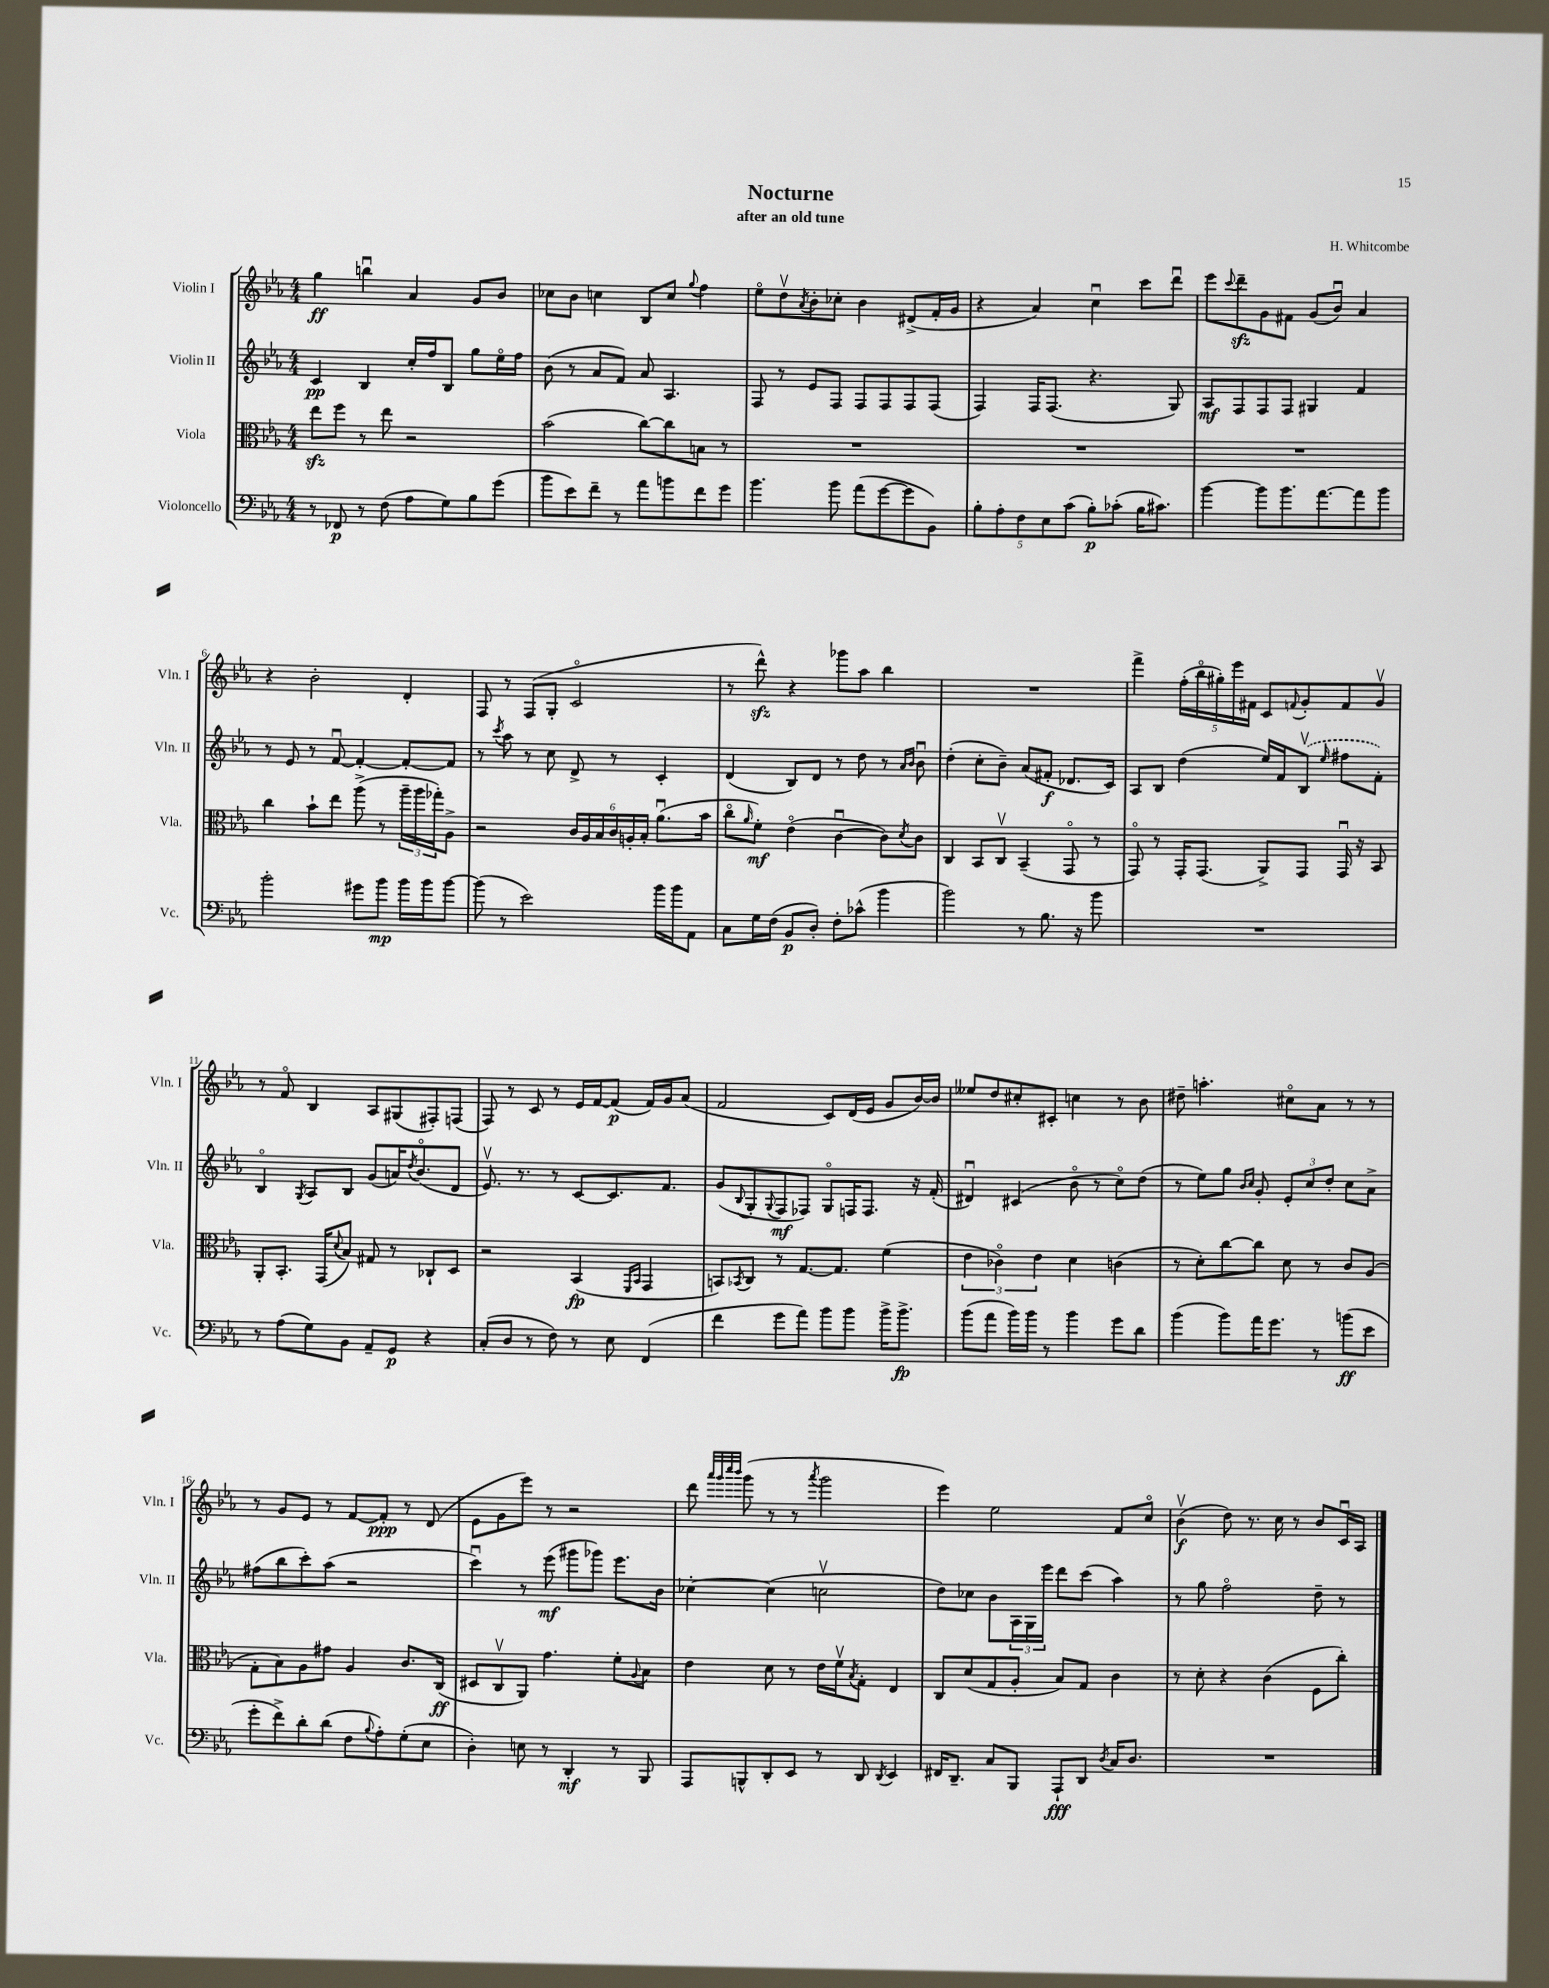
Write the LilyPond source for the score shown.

\header { title = "Nocturne" composer = "H. Whitcombe" subtitle = "after an old tune" }
<<
\new StaffGroup <<
\new Staff = "s0" \with { instrumentName = "Violin I" shortInstrumentName = "Vln. I" } {
    \clef treble \key ees \major \numericTimeSignature \time 4/4
    g''4\ff b''4\downbow aes'4 g'8 bes'8 |
    ces''8 bes'8 c''4 bes8 c''8 \appoggiatura { g''8 } f''4 |
    ees''8\flageolet d''8\upbow \acciaccatura { aes'8 } bes'8-. ces''8-. bes'4 dis'8->( f'16-. g'16 |
    r4 aes'4) c''4\downbow c'''8 d'''8\downbow |
    ees'''8 \appoggiatura { c'''8 } d'''8--\sfz g'8 fis'8 g'8( bes'8\downbow) aes'4 |
    r4 bes'2-. d'4-. |
    f8 r8 f8( g8-. c'2\flageolet |
    r8 d'''8-^\sfz) r4 ges'''8 aes''8 bes''4 |
    R1 |
    f'''4-> \tuplet 5/4 { f''16-.( bes''16\flageolet gis''16-.) ees'''16 fis'16 } c'8 \appoggiatura { f'8 } g'8-. f'8 g'8\upbow |
    r8 f'8\flageolet bes4 aes8 gis8( fis8-.) f8( |
    f8) r8 c'8 r8 ees'16 f'16~ f'8\p( f'16) g'16 aes'8( |
    f'2 c'8) d'16( ees'16 g'8 bes'16~) bes'16 |
    eeses''8 d''8 cis''8-. cis'8-. c''4 r8 bes'8 |
    dis''8-- a''4.-. cis''8\flageolet aes'8 r8 r8 |
    r8 g'8 ees'8 r8 f'8~ f'8-.\ppp r8 d'8( |
    ees'8 g'8 ees'''8) r8 r2 |
    d'''8 \grace { aes'''32 g'''32 c''''32 bes'''32 } g'''8( r8 r8 \acciaccatura { aes'''8 } g'''2 |
    ees'''4) ees''2 f'8 c''8\flageolet |
    bes'4\upbow\f( d''8) r8. c''16 r8 bes'8 c'16\downbow aes16 \bar "|." |
}
\new Staff = "s1" \with { instrumentName = "Violin II" shortInstrumentName = "Vln. II" } {
    \clef treble \key ees \major \numericTimeSignature \time 4/4
    c'4\pp bes4 c''16-. f''16 bes8 g''8 ees''16\flageolet f''16 |
    bes'8( r8 aes'8 f'8) aes'8 aes4. |
    f8 r8 ees'8 f8 f8 f8 f8 f8( |
    f4) f16 f8.( r4. g8) |
    aes8\mf f8 f8 f8 gis4 f'4 |
    r8 ees'8 r8 f'8~\downbow f'4~-. f'8~-. f'8 |
    r8 \acciaccatura { c'''8 } aes''8 r8 c''8 d'8-> r8 c'4-. |
    d'4( bes8) d'8 r8 d''8 r8 \grace { aes'16 bes'16 } bes'8\downbow |
    d''4-.( c''8-. bes'8--) aes'8( fis'8-.\f des'8. c'16) |
    aes8 bes8 d''4( ees''16) f'16 \once \slurDashed bes8\upbow( \grace { ees''16 } fis''8 f'8-.) |
    bes4\flageolet \acciaccatura { g8 } aes8 bes8 g'8( a'16) \acciaccatura { d''8 } bes'8.\flageolet( d'8 |
    ees'8.\upbow) r8. r8 c'8~ c'8. f'8. |
    g'8( \appoggiatura { bes8 } g8-. \appoggiatura { g8 } f8\mf fes8) g8\flageolet f16 f8. r16 f'16-.( |
    dis'4\downbow) cis'4( bes'8\flageolet r8 c''8\flageolet) d''8( |
    r8 ees''8) g''8 \grace { bes'16 c''16 } g'8-. \tuplet 3/2 { ees'8-. c''8 d''8-. } c''8 aes'8-> |
    fis''8( bes''8 c'''8-.) aes''8( r2 |
    c'''4\downbow) r8 ees'''8\mf( gis'''8 ges'''8) ees'''8. bes'16 |
    ces''4~-. ces''4( c''2\upbow |
    d''8) ces''8 bes'8 \tuplet 3/2 { aes16 g16 ees'''16 } d'''8 c'''8( aes''4) |
    r8 g''8 f''2\flageolet d''8-- r8 \bar "|." |
}
\new Staff = "s2" \with { instrumentName = "Viola" shortInstrumentName = "Vla." } {
    \clef alto \key ees \major \numericTimeSignature \time 4/4
    ees''8\sfz f''8 r8 ees''8 r2 |
    bes'2( c''8~) c''8 b8 r8 |
    R1 |
    R1 |
    R1 |
    c''4 bes'8-! ees''8 aes''8->( r8 \tuplet 3/2 { aes''16-- aes''16 ges''16-.) } aes8-> |
    r2 \tuplet 6/4 { c'16 aes16 bes16 c'16 a16-. bes16-. } aes'8.\downbow( bes'16 |
    c''8\flageolet \grace { aes'16 } f'8-.\mf) ees'4\flageolet( c'4~\downbow c'8) \acciaccatura { d'8 } c'8 |
    c4 bes,8 c8\upbow bes,4--( g,8\flageolet r8 |
    g,8\flageolet) r8 g,16-. g,8.( aes,8->) g,8 g,16\downbow r16 bes,8 |
    aes,8-. bes,8.-. g,16( \appoggiatura { d'8 } bes8) gis8 r8 ces8-! d8 |
    r2 bes,4\fp( \grace { f,16 bes,16 } g,4 |
    b,8) \acciaccatura { bes,8 } c8 r8 g8.~ g8. f'4( |
    \tuplet 3/2 { ees'4 ces'4\flageolet) ees'4 } d'4 c'4( |
    r8 d'8-.) c''8~ c''8 d'8 r8 c'8 aes8( |
    g8-. bes8) aes8 gis'8 aes4 c'8. c16\ff( |
    dis8 c8\upbow aes,8) g'4. f'8-. \appoggiatura { aes8 } bes8 |
    ees'4 d'8 r8 ees'16 f'16\upbow \acciaccatura { bes8 } g8-. ees4 |
    c8 d'8( g8 aes8-. bes8) g8 c'4 |
    r8 d'8-. r4 c'4( f8 c''8-.) \bar "|." |
}
\new Staff = "s3" \with { instrumentName = "Violoncello" shortInstrumentName = "Vc." } {
    \clef bass \key ees \major \numericTimeSignature \time 4/4
    r8 fes,8\p r8 f8( aes8 g8) bes8 g'8( |
    bes'8 ees'8) f'8-- r8 aes'8 b'8 f'8 g'8 |
    bes'4. bes'8 aes'8( g'8~ g'8 bes,8) |
    \tuplet 5/4 { bes8-. aes8-. f8 ees8 c'8( } bes8-.\p) ces'8-.( bes16 cis'8.) |
    bes'4~ bes'8 bes'8. aes'8.~ aes'8 bes'8 |
    bes'2-. gis'8 bes'8\mp bes'16 bes'16 bes'8~ |
    bes'8( r8 ees'2) bes'16 bes'16 aes,8 |
    c8 g16 f16( bes,8\p d8-.) f8-. ces'8-^( bes'4 |
    bes'2) r8 bes8. r16 bes'8 |
    R1 |
    r8 aes8( g8) bes,8 aes,8-- g,8\p r4 |
    c8-.( d8 r8 f8) r8 ees8 f,4( |
    f'4 g'8 aes'8) bes'8 bes'8 bes'16-> bes'8.->\fp |
    bes'8( aes'8 bes'16) bes'16 r8 bes'4 g'8 d'8 |
    bes'4( bes'8) aes'16 g'8. r8 b'8\ff( ees'8 |
    g'8-. f'8->) d'8-. d'8( f8 \appoggiatura { bes8 } aes8-.) g8-.( ees8 |
    d4-.) e8 r8 d,4-.\mf r8 bes,,8 |
    aes,,8 b,,8-^ d,8-. ees,8 r8 d,8 \acciaccatura { d,8 } ees,4 |
    fis,16 d,8.-- c8 bes,,8 aes,,8-!\fff d,8 \acciaccatura { d8 } c16 d8. |
    R1 \bar "|." |
}
>>
>>
